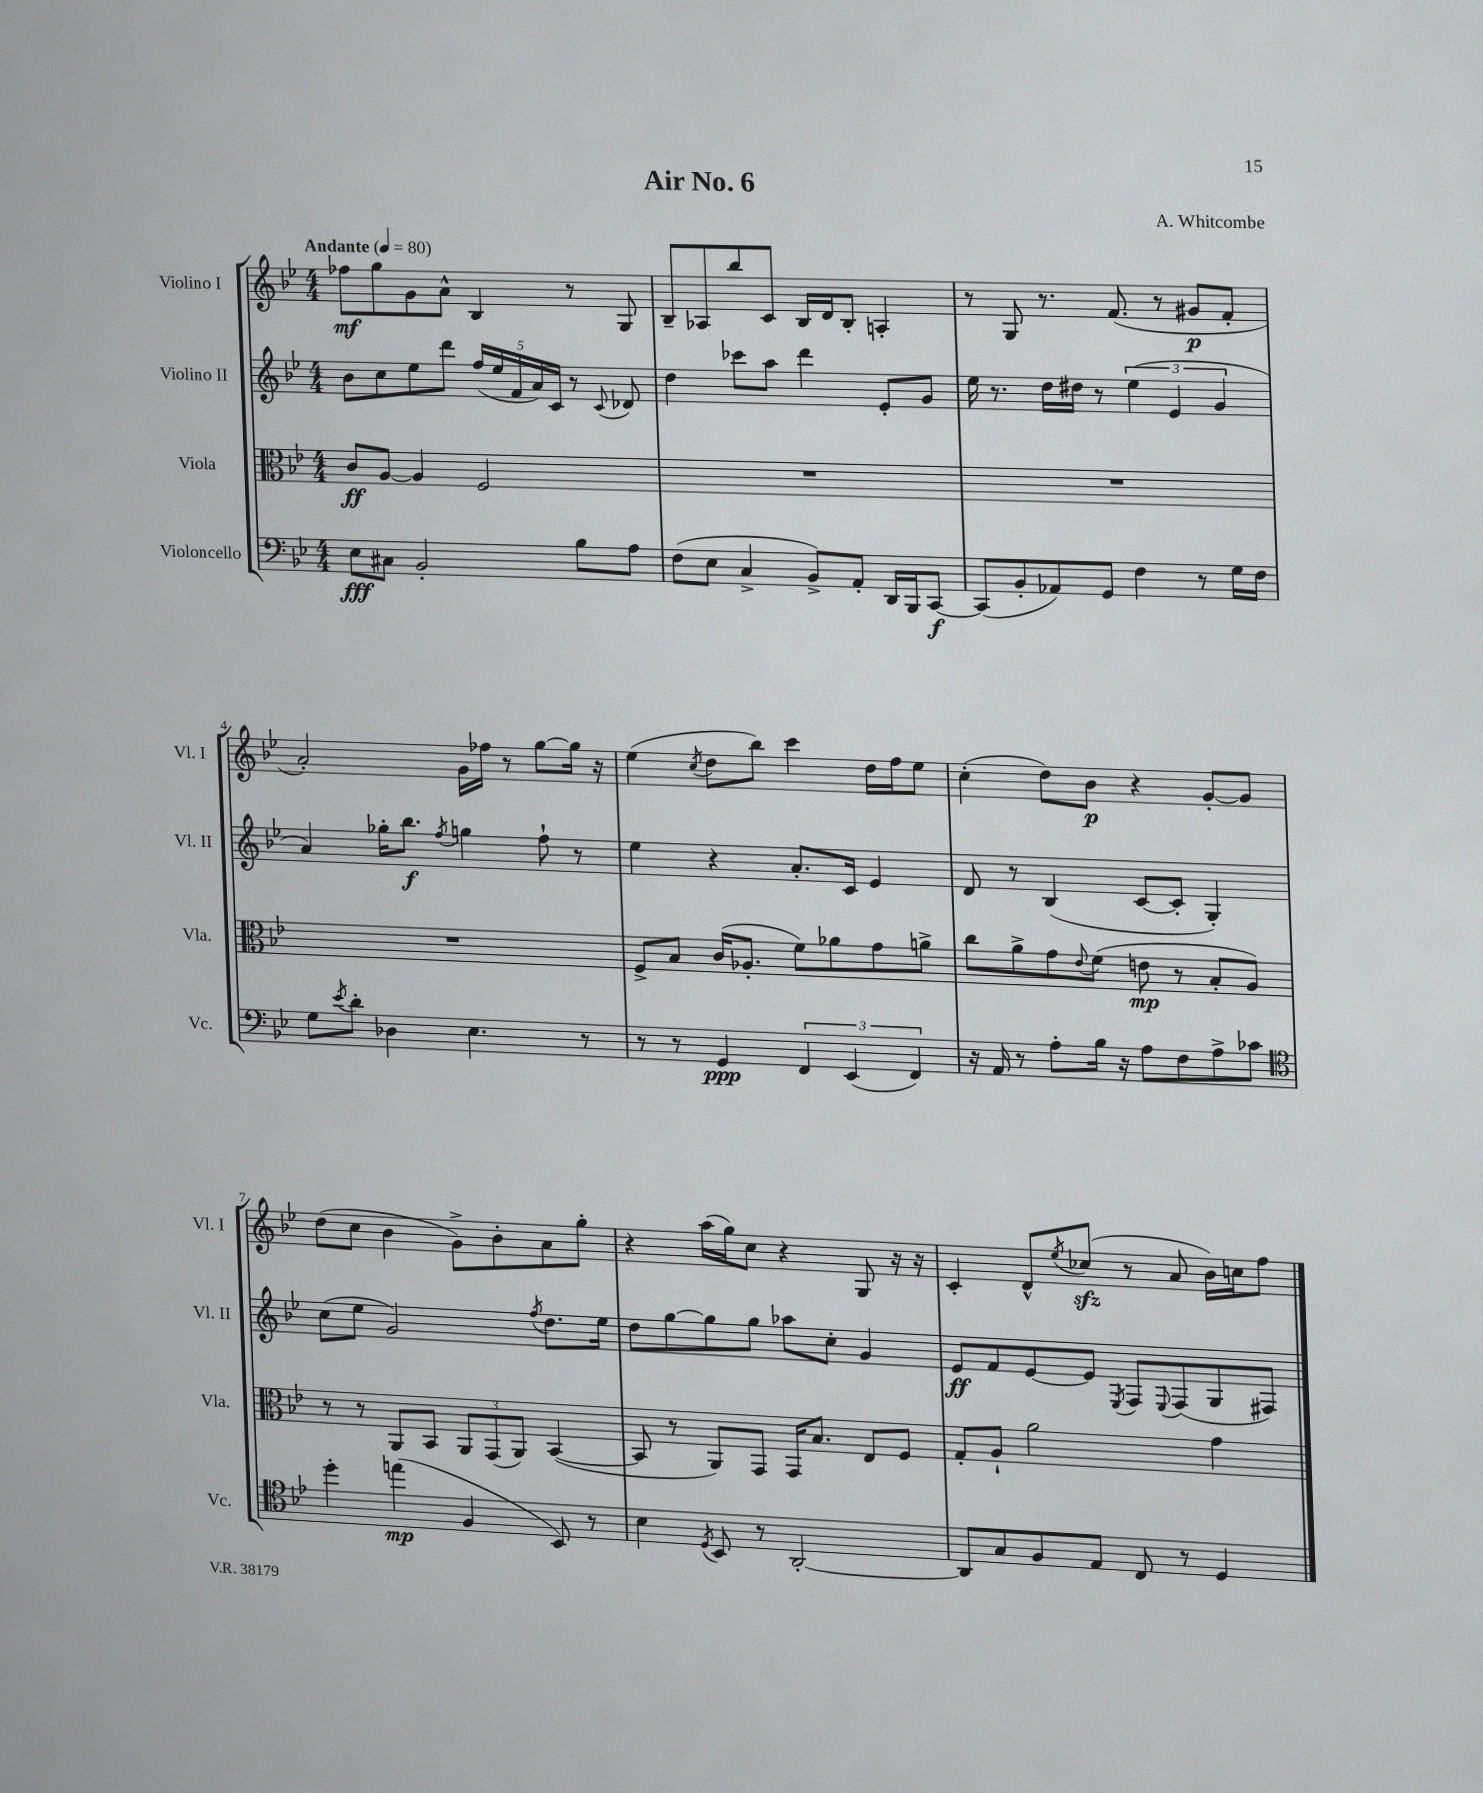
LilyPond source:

\header { title = "Air No. 6" composer = "A. Whitcombe" }
<<
\new StaffGroup <<
\new Staff = "s0" \with { instrumentName = "Violino I" shortInstrumentName = "Vl. I" } {
    \clef treble \key bes \major \numericTimeSignature \time 4/4 \tempo "Andante" 4 = 80
    fes''8\mf g''8 g'8 a'8-^ bes4 r8 g8 |
    bes8-- aes8 bes''8 c'8 bes16 d'16 bes8-. a4-. |
    r8 g8 r8. f'8.( r8 gis'8\p f'8-. |
    a'2-.) g'16 fes''16 r8 g''8~ g''16 r16 |
    ees''4( \acciaccatura { c''8 } d''8 bes''8) c'''4 d''16 f''16 ees''8 |
    c''4-.( d''8) bes'8\p r4 g'8~-. g'8 |
    d''8( c''8 bes'4 g'8->) bes'8-. a'8 g''8-. |
    r4 a''16( g''16) c''8 r4 g8 r16 r16 |
    c'4-. d'8-^ \acciaccatura { ees''8 } ces''8\sfz( r8 a'8 bes'16) c''16 f''8 \bar "|." |
}
\new Staff = "s1" \with { instrumentName = "Violino II" shortInstrumentName = "Vl. II" } {
    \clef treble \key bes \major \numericTimeSignature \time 4/4
    bes'8 c''8 ees''8 d'''8 \tuplet 5/4 { f''16( ees''16 f'16 a'16) c'16 } r8 \appoggiatura { c'8 } des'8 |
    d''4 ces'''8 a''8 d'''4 ees'8-. g'8 |
    ees''16 r8. d''16 dis''16 r8 \tuplet 3/2 { ees''4( ees'4 g'4 } |
    a'4) ges''16-. bes''8.\f \acciaccatura { f''8 } g''4 f''8-! r8 |
    ees''4 r4 a'8.-. c'16 ees'4 |
    d'8 r8 bes4( c'8~ c'8-. g4-.) |
    c''8( ees''8 g'2) \acciaccatura { f''8 } d''8. ees''16 |
    d''8 g''8~ g''8 g''8 aes''8 c''8-. g'4 |
    ees'8\ff f'8 ees'8~ ees'8 \acciaccatura { ees8 } f8 \appoggiatura { ees8 } f8( g8 fis8) \bar "|." |
}
\new Staff = "s2" \with { instrumentName = "Viola" shortInstrumentName = "Vla." } {
    \clef alto \key bes \major \numericTimeSignature \time 4/4
    c'8\ff a8~ a4 f2 |
    R1 |
    R1 |
    R1 |
    f8-> bes8 c'16( aes8.-. f'8) aes'8 g'8 a'8-> |
    c''8 a'8-> g'8 \appoggiatura { ees'8 } f'8( e'8\mp r8 bes8-. a8) |
    r8 r8 a,8 bes,8 \tuplet 3/2 { a,8 g,8( a,8) } bes,4~( |
    bes,8 r8 a,8) g,8 g,16 bes8. ees8 f8 |
    g8-. a8-! a'2 g'4 \bar "|." |
}
\new Staff = "s3" \with { instrumentName = "Violoncello" shortInstrumentName = "Vc." } {
    \clef bass \key bes \major \numericTimeSignature \time 4/4
    ees8\fff cis8 bes,2-. bes8 a8 |
    f8( ees8 c4-> bes,8->) a,8-. d,16 bes,,16 c,8~\f |
    c,8( bes,8-. aes,8) g,8 f4 r8 g16 f16 |
    g8 \acciaccatura { ees'8 } d'8-. des4 ees4. r8 |
    r8 r8 g,4\ppp \tuplet 3/2 { f,4 ees,4( f,4) } |
    r16 a,16 r8 a8-. bes16 r16 a8 f8 a8-> ces'8 |
    \clef tenor d''4-. e''4\mp( f4 bes,8) r8 |
    bes4 \acciaccatura { d8 } bes,8 r8 a,2~-. |
    a,8 g8 f8 ees8 c8 r8 d4 \bar "|." |
}
>>
>>
